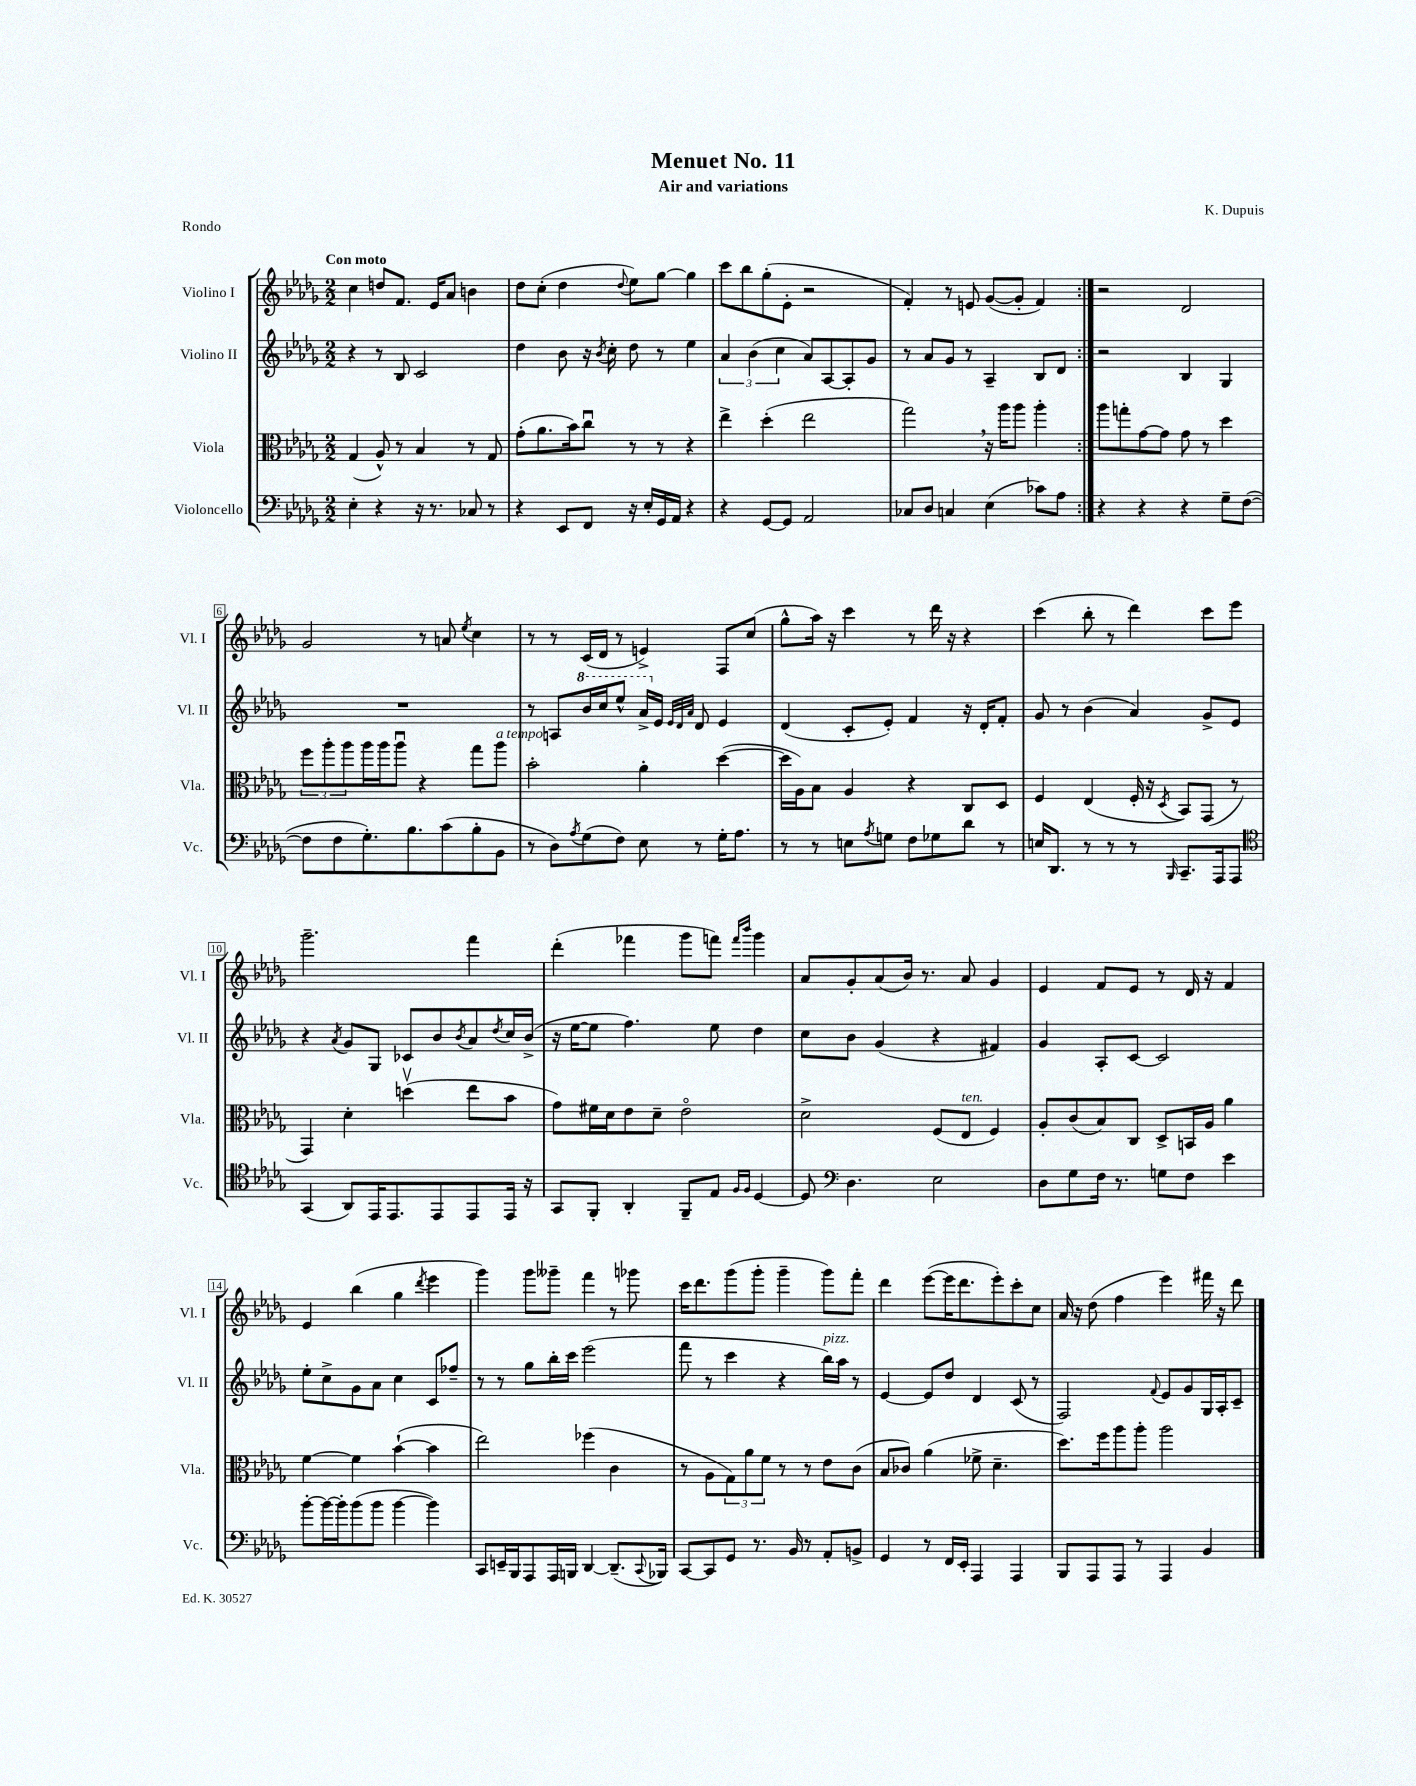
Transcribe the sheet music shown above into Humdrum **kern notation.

**kern	**kern	**kern	**kern
*staff4	*staff3	*staff2	*staff1
*clefF4	*clefC3	*clefG2	*clefG2
*k[b-e-a-d-g-]	*k[b-e-a-d-g-]	*k[b-e-a-d-g-]	*k[b-e-a-d-g-]
*M2/2	*M2/2	*M2/2	*M2/2
4E-'	(4G-	4r	4cc
4r	8A-^^)	8r	8dd
.	8r	8B-	8.f
16r	4B-	2c	.
8.r	.	.	16e-
.	.	.	8a-
8C-	8r	.	4b
8r	8G-	.	.
=	=	=	=
4r	(8g-'	4dd-	8dd-
.	8.a-	.	(8cc'
8EE-	.	8b-	4dd-
.	16b-)	.	.
8FF	8ccu	16r	.
.	.	8qb-	.
.	.	16cc'	.
.	.	.	8qqdd-
16r	8r	8dd-	8ee-)
16E-'	.	.	.
16GG-	8r	8r	[8gg-
16AA-	.	.	.
4r	4r	4ee-	4gg-]
=	=	=	=
4r	4ee-^	6a-	8ccc
.	.	.	8bb-
.	.	(6b-	.
[8GG-	(4dd-'	.	(8gg-'
.	.	6cc	.
8GG-]	.	.	8e-'
2AA-	2ee-	8a-)	2r
.	.	[8A-	.
.	.	8A-']	.
.	.	8g-	.
=	=	=	=
8C-	2gg-)	8r	4f')
8D-	.	8a-	.
4C	.	8g-	8r
.	.	8r	8e
(4E-	16r	4A-~	([8g-
.	16aa-	.	.
.	8aa-	.	8g-']
8c-)	4aa-'	8B-	4f)
8A-	.	8d-	.
=:|!	=:|!	=:|!	=:|!
4r	8aa-	2r	2r
.	8gg'	.	.
4r	[8g-	.	.
.	8g-]	.	.
4r	8g-	4B-	2d-
.	8r	.	.
8G-~	4dd-	4G-	.
([8F	.	.	.
=	=	=	=
8F]	12ff	1r	2g-
.	12aa-'	.	.
8F	.	.	.
.	12aa-	.	.
8.G-')	16aa-	.	.
.	16aa-	.	.
.	8aa-u	.	.
8.B-	.	.	.
.	4r	.	8r
(8c	.	.	8a
.	.	.	8qee-
8B-'	8gg-	.	4cc
8BB-	8aa-	.	.
=	=	=	=
8r	2b-'	8r	8r
8D-)	.	8A	8r
8qA-	.	.	.
(8G-	.	16bb-	(16c
.	.	16ccc	16d-
8F)	.	8eee-^^	8r
8E-	4a-'	16aa-^	4e^)
.	.	16e-	.
.	.	32qqe-	.
.	.	32qqd-	.
.	.	32qqa-	.
8r	.	8d-	.
16G-'	([4dd-	4e-	8F
8.A-	.	.	.
.	.	.	(8cc
=	=	=	=
8r	16dd-]	(4d-	8gg-^^
.	16A-)	.	.
8r	8B-	.	16aa-)
.	.	.	16r
8E	4A-	8c'	4ccc
8qA-	.	.	.
8G	.	8e-')	.
8F	4r	4f	8r
8G-	.	.	16ddd-
.	.	.	16r
8d-	8C	16r	4r
.	.	16d-'	.
8r	8D-	8f'	.
=	=	=	=
16E	4F	8g-	(4ccc
8.DD-	.	.	.
.	.	8r	.
8r	(4E-	(4b-	8bb-'
8r	.	.	8r
8r	16F'	4a-)	4ddd-)
.	16r	.	.
16qqBBB-	8qD-	.	.
8.CC~	8BB-)	.	.
.	(8GG-	8g-^	8ccc
16AAA-	.	.	.
8AAA-	8r	8e-	8eee-
=	=	=	=
*clefC4	*	*	*
(4GG-	4GG-)	4r	2.ggg-~
.	.	8qa-	.
8AA-)	4d-'	8g-	.
16EE-	.	8G-	.
8.EE-	.	.	.
.	(4ddv	8c-	.
8EE-	.	8b-	.
.	.	8qb-	.
8EE-	8ee-	8a-	4fff
.	.	8qdd-	.
16EE-	8b-	16cc	.
16r	.	(16b-^	.
=	=	=	=
8GG-	8g-)	16r	(4ddd-'
.	.	[16ee-	.
8FF'	16f#	8ee-]	.
.	16d-	.	.
4AA-'	8e-	4.ff)	4fff-
.	8d-~	.	.
8FF~	2e-o	.	8ggg-
8E-	.	8ee-	8fff)
16qqF	.	.	16qqfff
16qqF	.	.	16qqbbb-
[4D-	.	4dd-	4ggg-
=	=	=	=
8D-]	2d-^	8cc	8a-
*clefF4	*	*	*
4.D-	.	8b-	8g-'
.	.	(4g-	(8a-
.	.	.	16b-)
.	.	.	8.r
2E-	(8F	4r	.
.	8E-	.	8a-
.	4F)	4f#)	4g-
=	=	=	=
8D-	8A-'	4g-	4e-
8G-	(8c	.	.
16F	8B-)	8A-'	8f
8.r	.	.	.
.	8C	[8c	8e-
8G	8D-^	2c]	8r
8F	16BB	.	16d-
.	16A-	.	16r
4e-	4a-	.	4f
=	=	=	=
[8b-'	[4f	8ee-'	4e-
16b-_	.	8cc^	.
16b-']	.	.	.
(8b-	4f]	8g-	(4bb-
8b-	.	8a-	.
[4b-	([4b-`	4cc	4gg-
.	.	.	8qddd-
4b-])	4b-]	8c	4eee-
.	.	8ff-~	.
=	=	=	=
8CC	2ee-)	8r	4ggg-)
16EE~	.	8r	.
16BBB-	.	.	.
8AAA-	.	8gg-	8ggg-
16AAA-	.	16bb-'	8ggg--~
16BBB	.	16ccc	.
[4DD-	(4ff-	(2eee-	4fff
(8.DD-~]	4c	.	8r
.	.	.	8ggg-
8qqCC	.	.	.
16BBB-)	.	.	.
=	=	=	=
[8CC	8r	8fff	16ccc
.	.	.	8.ddd-
8CC]	8A-	8r	.
8GG-	12G-)	4ccc	(8ggg-
.	12a-	.	.
8.r	.	.	8ggg-'
.	12f	.	.
.	8r	4r	4ggg-~
16BB-	.	.	.
8r	8r	.	.
8AA-'	8e-	16bb-)	8ggg-)
.	.	16aa-	.
8BB^	(8c	8r	8fff'
=	=	=	=
4GG-	8B-	[4e-	4ddd-
.	8c-)	.	.
8r	(4a-	8e-]	([8eee-
16FF	.	8dd-	16eee-]
16EE-'	.	.	8.ddd-
4AAA-	8f-^	4d-	.
.	4.d-~	.	8eee-')
4AAA-	.	(8c	8ccc'
.	.	8r	8cc
=	=	=	=
8BBB-	8.dd-)	2F)	16a-
.	.	.	16r
8AAA-	.	.	(8dd-
.	16ff	.	.
8AAA-	8aa-	.	4ff
8r	8aa-'	.	.
.	.	8qqf	.
4AAA-	2aa-	8e-	4eee-)
.	.	8g-	.
4BB-	.	16G-	16fff#
.	.	16A-'	16r
.	.	8c~	8ddd-
==	==	==	==
*-	*-	*-	*-
